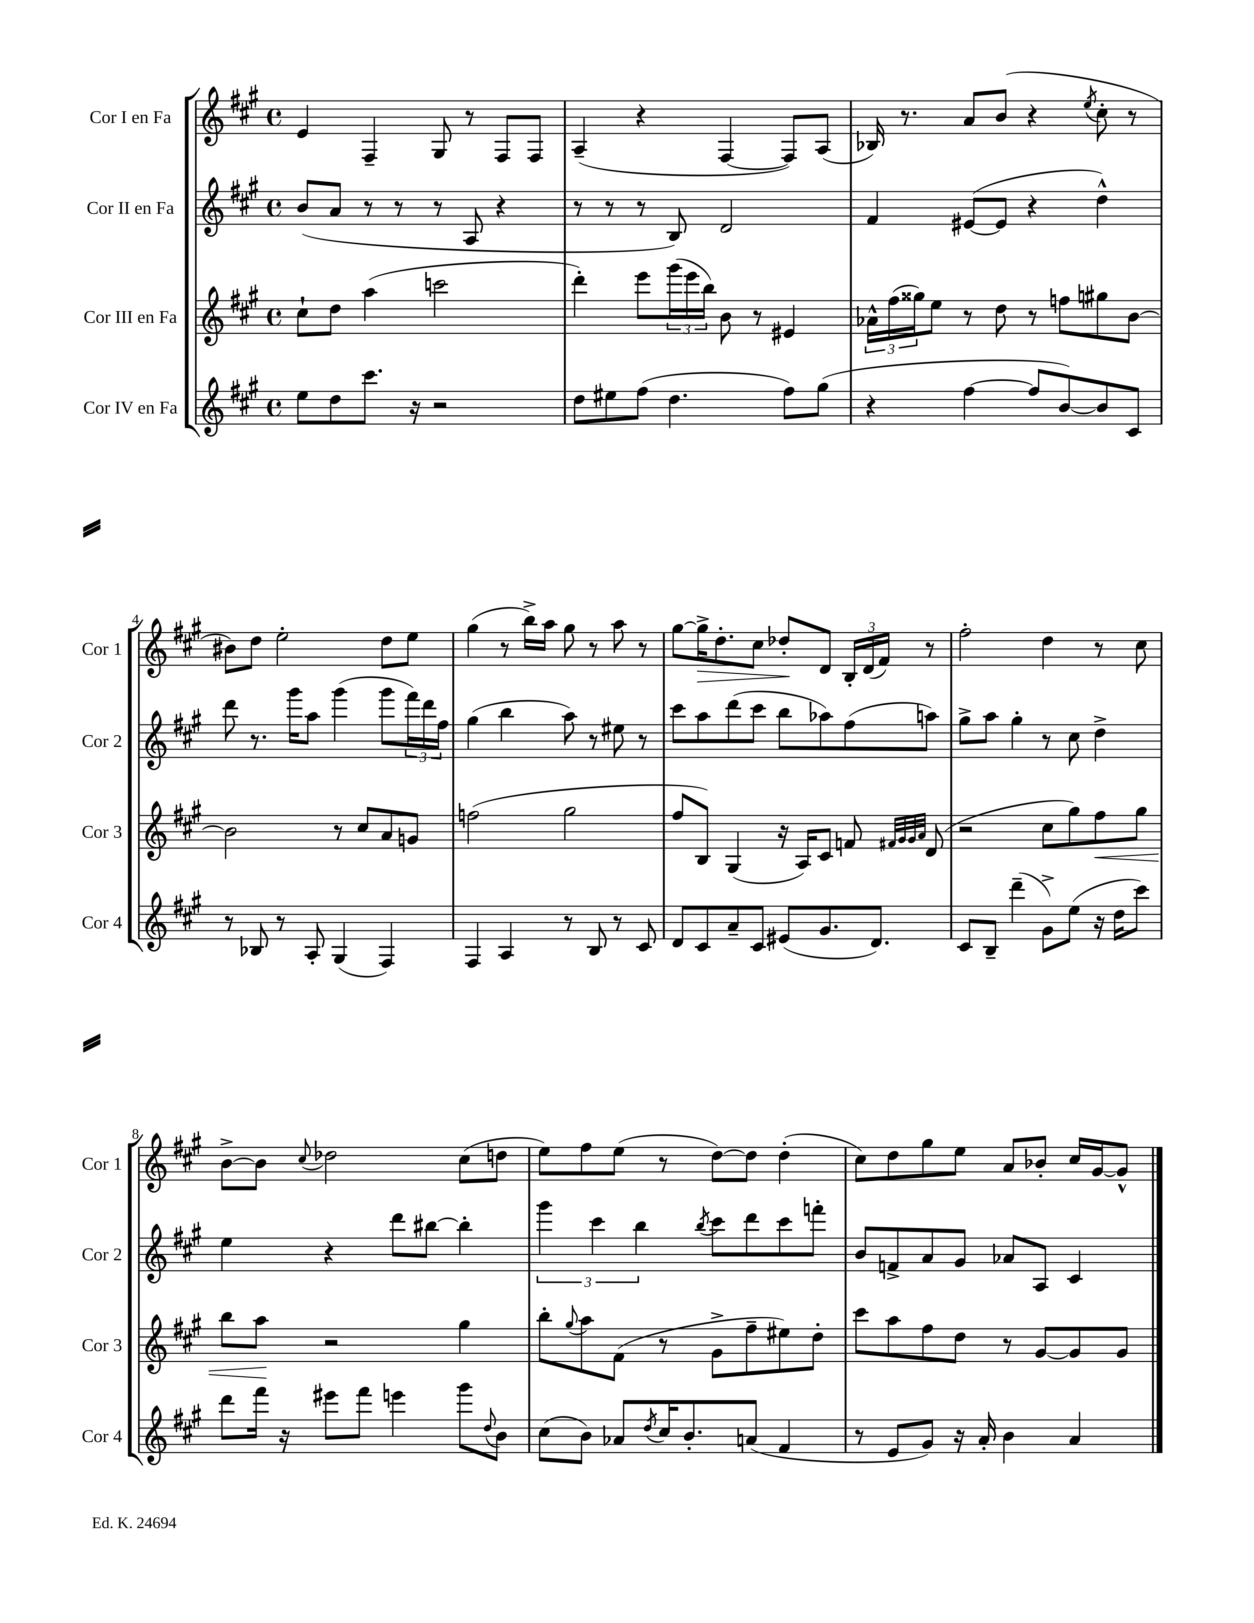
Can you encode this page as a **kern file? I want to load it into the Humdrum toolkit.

**kern	**kern	**kern	**kern
*staff4	*staff3	*staff2	*staff1
*clefG2	*clefG2	*clefG2	*clefG2
*k[f#c#g#]	*k[f#c#g#]	*k[f#c#g#]	*k[f#c#g#]
*M4/4	*M4/4	*M4/4	*M4/4
*met(c)	*met(c)	*met(c)	*met(c)
8ee	8cc#`	(8b	4e
8dd	8dd	8a	.
8.ccc#	(4aa	8r	4F#~
.	.	8r	.
16r	.	.	.
2r	2ccc	8r	8G#
.	.	8A	8r
.	.	4r	8F#
.	.	.	8F#
=	=	=	=
8dd	4ddd')	8r	(4A~
8ee#	.	8r	.
(8ff#	8eee	8r	4r
4.dd	(24ggg#	8B)	.
.	24eee	.	.
.	24bb)	.	.
.	8b	2d	[4F#
.	8r	.	.
8ff#)	4e#	.	8F#])
(8gg#	.	.	(8A
=	=	=	=
4r	24a-^^	4f#	16B-)
.	(24ff#	.	.
.	.	.	8.r
.	24gg##)	.	.
.	8ee	.	.
[4ff#	8r	([8e#	8a
.	8dd	8e#]	(8b
8ff#]	8r	4r	4r
[8b)	8ff	.	.
.	.	.	8qee
8b]	8gg#	4dd^^)	8cc#'
8c#	[8b	.	8r
=	=	=	=
8r	2b]	8ddd	8b#)
8B-	.	8.r	8dd
8r	.	.	2ee'
.	.	16ggg#	.
8A'	.	8aa	.
(4G#	8r	(4ggg#	.
.	8cc#	.	.
4F#)	8a	8ggg#	8dd
.	8g	24fff#)	8ee
.	.	24ddd	.
.	.	24ff#	.
=	=	=	=
4F#	(2ff	(4gg#	(4gg#
4A	.	4bb	8r
.	.	.	16bb^)
.	.	.	16aa
8r	2gg#	8aa)	8gg#
8B	.	8r	8r
8r	.	8ee#	8aa
8c#	.	8r	8r
=	=	=	=
8d	8ff#	8ccc#	[8gg#
8c#	8B)	8aa	16gg#^]
.	.	.	8.dd'
8a~	(4G#	(8ddd	.
8c#	.	8ccc#	8cc#
(8e#	16r	8bb	8dd-'
.	16A)	.	.
8.g#	8c#	8aa-)	8d
.	8f	(8ff#	24B'
.	.	.	(24d
8.d)	.	.	.
.	.	.	24f#)
.	32qqf#	.	.
.	32qqg#	.	.
.	32qqg#	.	.
.	32qqa	.	.
.	(8d	8aa)	8r
=	=	=	=
8c#	2r	8gg#^	2ff#'
8B~	.	8aa	.
(4ddd~	.	4gg#'	.
8g#^)	8cc#	8r	4dd
(8ee	8gg#)	8cc#	.
16r	8ff#	4dd^	8r
16dd	.	.	.
8ccc#)	8gg#	.	8cc#
=	=	=	=
8ddd	8bb	4ee	[8b^
16fff#	8aa	.	8b]
16r	.	.	.
.	.	.	8qqcc#
8eee#	2r	4r	2dd-
8fff#	.	.	.
4eee	.	8ddd	.
.	.	[8bb#	.
8ggg#	4gg#	4bb#']	(8cc#
8qqdd	.	.	.
8b	.	.	8dd
=	=	=	=
(8cc#	8bb'	6ggg#	8ee)
.	8qqgg#	.	.
8b)	8aa	.	8ff#
.	.	6ccc#	.
8a-	(8f#	.	(8ee
.	.	6bb	.
8qdd	.	.	.
16cc#	8r	.	8r
8.b'	.	.	.
.	.	8qbb	.
.	8g#^	8ccc#	[8dd)
(8a	8ff#~	8ddd	8dd]
4f#	8ee#)	8ccc#	(4dd'
.	8dd'	8fff'	.
=	=	=	=
8r	8ccc#	8b	8cc#)
8e	8aa	8f^	8dd
8g#)	8ff#	8a	8gg#
16r	8dd	8g#	8ee
16a'	.	.	.
4b	8r	8a-	8a
.	[8g#	8A	8b-'
4a	8g#]	4c#	16cc#
.	.	.	[16g#
.	8g#	.	8g#^^]
==	==	==	==
*-	*-	*-	*-
